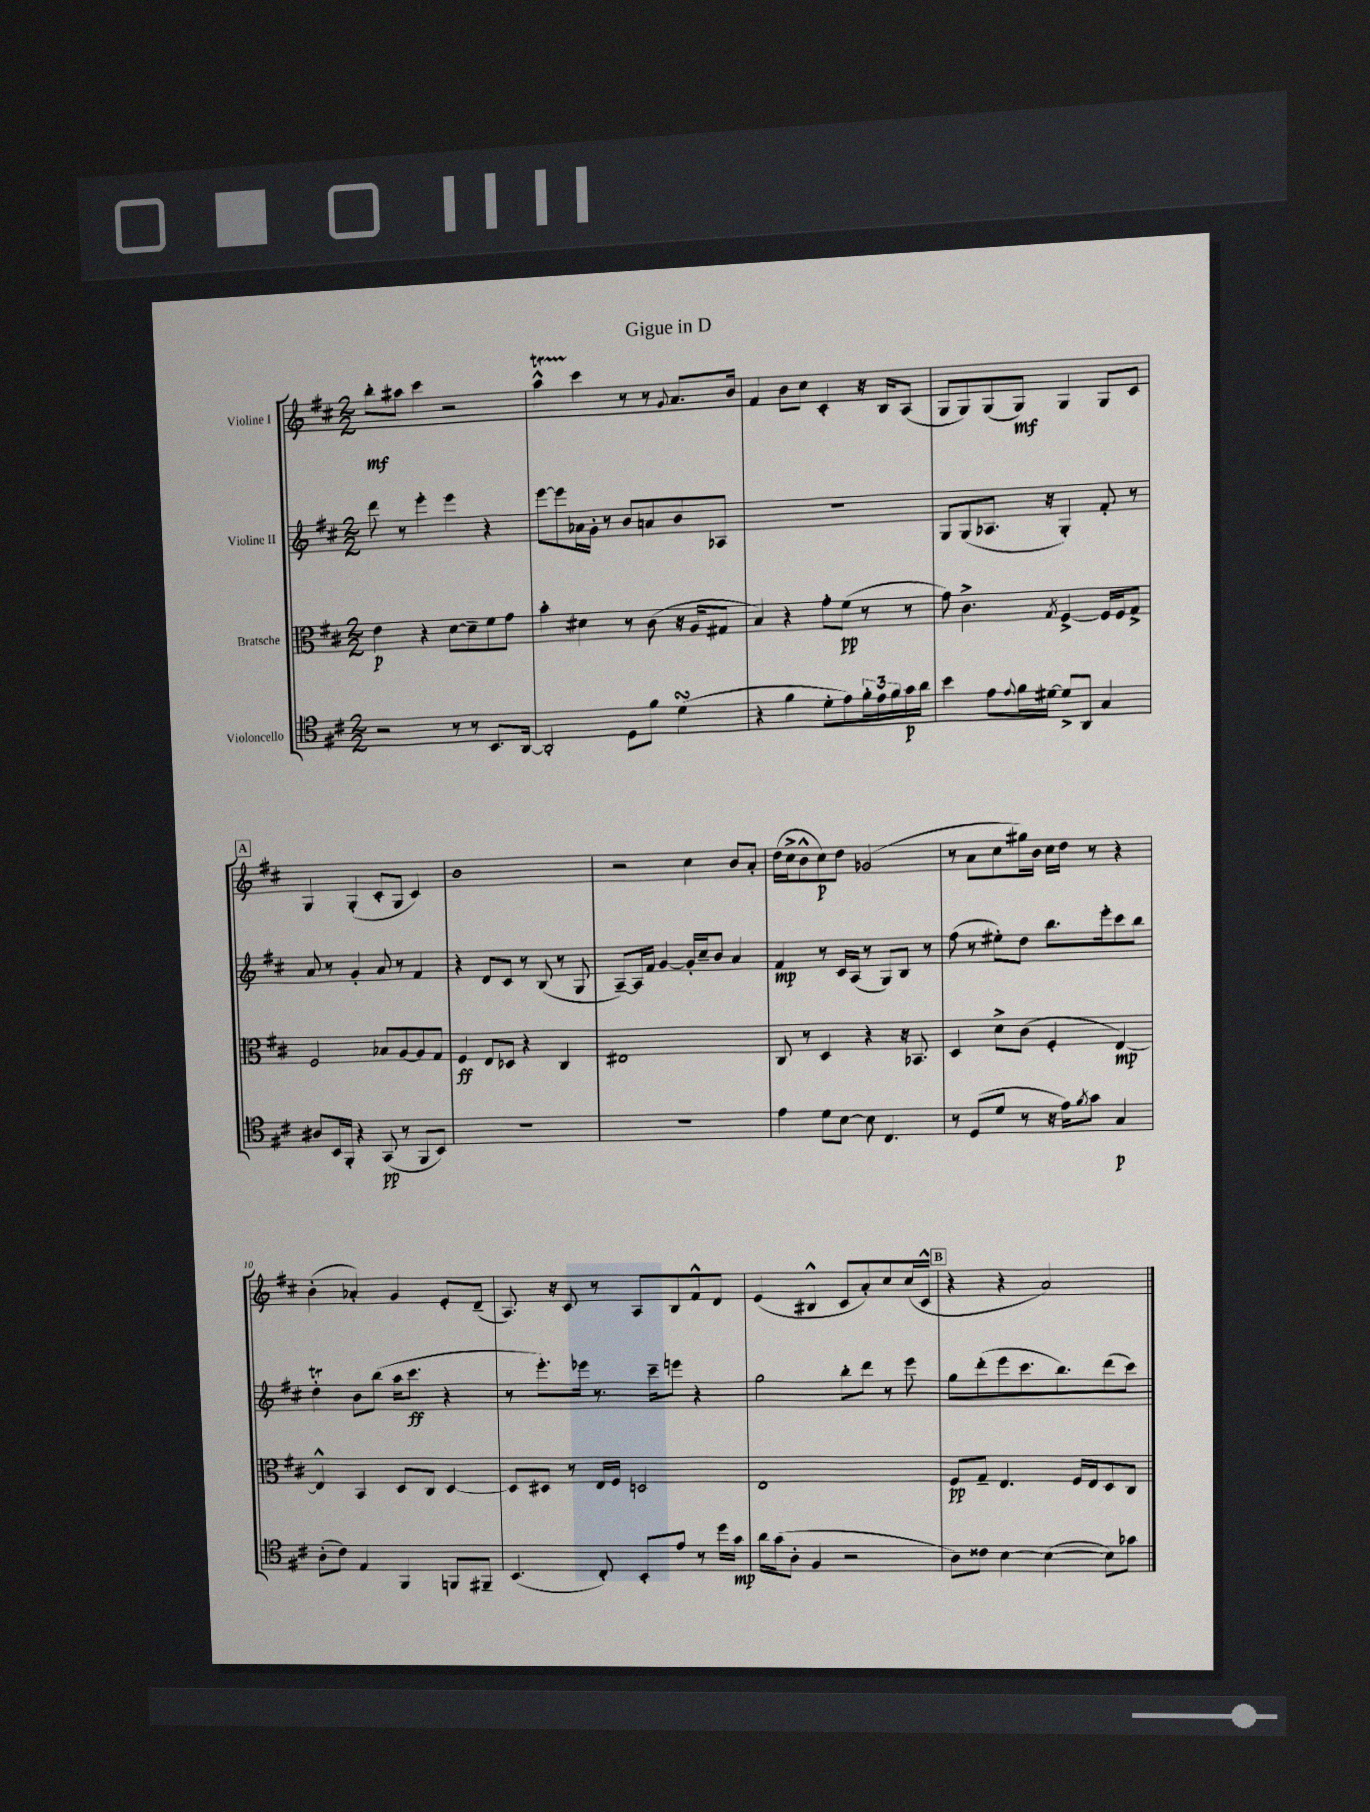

**kern	**dynam	**kern	**dynam	**kern	**dynam	**kern	**dynam
*part4	*part4	*part3	*part3	*part2	*part2	*part1	*part1
*staff4	*staff4	*staff3	*staff3	*staff2	*staff2	*staff1	*staff1
*I"Violoncello	*	*I"Bratsche	*	*I"Violine II	*	*I"Violine I	*
*clefC4	*	*clefC3	*	*clefG2	*	*clefG2	*
*k[f#c#]	*	*k[f#c#]	*	*k[f#c#]	*	*k[f#c#]	*
*M2/2	*	*M2/2	*	*M2/2	*	*M2/2	*
=1	=1	=1	=1	=1	=1	=1	=1
2r	.	4e\	p	8ddd\	.	8bb'\L	mf
.	.	.	.	8r	.	8aa#X\J	.
.	.	4r	.	4eee'\	.	4ccc#\	.
8r	.	[8d\L	.	4eee\	.	2r	.
8r	.	8d~\]	.	.	.	.	.
8.BB/L	.	8f#\	.	4r	.	.	.
.	.	8g\J	.	.	.	.	.
[16AA/Jk	.	.	.	.	.	.	.
=2	=2	=2	=2	=2	=2	=2	=2
2AA'/]	.	4b'\	.	[8eee\L	.	4aaT^^\	.
.	.	.	.	8eee\]	.	.	.
.	.	4d#X\	.	16a-X\L	.	4ccc#\	.
.	.	.	.	16g'\JJ	.	.	.
.	.	.	.	8r	.	.	.
8D\L	.	8r	.	8b/L	.	8r	.
8f#\J	.	(8c#\	.	8an/	.	8r	.
.	.	.	.	.	.	8qqg/	.
(4dsSSs\	.	16r	.	8b/	.	8.a/L	.
.	.	16A/KL	.	.	.	.	.
.	.	8G#X/J	.	8A-X/J	.	.	.
.	.	.	.	.	.	16b/Jk	.
=3	=3	=3	=3	=3	=3	=3	=3
4r	.	4B/)	.	1r	.	4f#/	.
4f#\	.	4r	.	.	.	8b\L	.
.	.	.	.	.	.	8cc#\J	.
8d'\L	.	8g'\L	.	.	.	4c#'/	.
8e\)	.	(8f#\J	pp	.	.	.	.
24f#'\L	.	8r	.	.	.	16r	.
24e\	.	.	.	.	.	.	.
.	.	.	.	.	.	16B/KL	.
24f#\	.	.	.	.	.	.	.
16g\	p	8r	.	.	.	(8A/J	.
16a\JJ	.	.	.	.	.	.	.
=4	=4	=4	=4	=4	=4	=4	=4
4b\	.	8g\)	.	8G/L	.	8G/L	.
.	.	4.c#^\	.	(8G/	.	8G/)	.
8e\L	.	.	.	8.A-X/J	.	(8G/	.
8qqe/	.	.	.	.	.	.	.
16f#\L	.	.	.	.	.	8G/J)	mf
[16d#X\JJ	.	.	.	16r	.	.	.
.	.	8qG/	.	.	.	.	.
8d#^/L]	.	[4F#^/	.	4G'/)	.	4G/	.
8AA/J	.	.	.	.	.	.	.
4G/	.	16F#/LL]	.	8f#'/	.	8G/L	.
.	.	16F#/J	.	.	.	.	.
.	.	8G^/J	.	8r	.	8c#/J	.
!!LO:LB:g=z
!!LO:REH:place=s1:t=A
=5	=5	=5	=5	=5	=5	=5	=5
8A#X/L	.	2F#/	.	8a/	.	4G/	.
16BB/L	.	.	.	8r	.	.	.
16FF#'/JJ	.	.	.	.	.	.	.
4r	.	.	.	4g'/	.	(4G'/	.
(8GG/	pp	8B-X/L	.	8a/	.	8c#'/L	.
8r	.	[8A/	.	8r	.	8G/J	.
8FF#/L	.	8A/]	.	4f#/	.	4c#/)	.
8BB/J)	.	8G/J	.	.	.	.	.
=6	=6	=6	=6	=6	=6	=6	=6
1r	.	4F#/	ff	4r	.	1b	.
.	.	8E/L	.	8d/L	.	.	.
.	.	8D-X/J	.	8c#/J	.	.	.
.	.	4r	.	8r	.	.	.
.	.	.	.	(8B/	.	.	.
.	.	4C#/	.	8r	.	.	.
.	.	.	.	8G/	.	.	.
=7	=7	=7	=7	=7	=7	=7	=7
1r	.	1E#X	.	[8A~/L)	.	2r	.
.	.	.	.	16A/L]	.	.	.
.	.	.	.	16f#/JJ	.	.	.
.	.	.	.	[4g/	.	.	.
.	.	.	.	16g'/LL]	.	4cc#\	.
.	.	.	.	16cc#~/J	.	.	.
.	.	.	.	8b/J	.	.	.
.	.	.	.	4a/	.	8b/L	.
.	.	.	.	.	.	8a'/J	.
=8	=8	=8	=8	=8	=8	=8	=8
4e\	.	8C#/	.	4f#/	mp	(16dd\LL	.
.	.	.	.	.	.	16cc#^\J	.
.	.	8r	.	.	.	8b^^\	.
8d\L	.	4D/	.	8r	.	8cc#\)	p
[8B\J	.	.	.	16c#/LL	.	8dd\J	.
.	.	.	.	(16A/JJ	.	.	.
8B\]	.	4r	.	8r	.	(2g-X/	.
4.C#/	.	.	.	8G/L)	.	.	.
.	.	16r	.	8B/J	.	.	.
.	.	8.BB-X/	.	.	.	.	.
.	.	.	.	8r	.	.	.
=9	=9	=9	=9	=9	=9	=9	=9
8r	.	4D/	.	(8ff#\	.	8r	.
(8D/L	.	.	.	8r	.	8a\L	.
8d/J	.	8d^\L	.	8ee#X'\L)	.	8cc#\	.
8r	.	(8c#\J	.	8dd\J	.	16gg#X\L)	.
.	.	.	.	.	.	16b\JJ	.
16r	.	4F#'/	.	8.bb\L	.	16cc#\LL	.
16e\KL)	.	.	.	.	.	16dd\JJ	.
8qf#/	.	.	.	.	.	.	.
8g\J	.	.	.	.	.	8r	.
.	.	.	.	16eee'\k	.	.	.
4G/	p	[4E/)	mp	8ccc#\	.	4r	.
.	.	.	.	8bb\J	.	.	.
!!LO:LB:g=z
=10	=10	=10	=10	=10	=10	=10	=10
(8A'\L	.	4E^^/]	.	4ddT'\	.	(4b'\	.
8c#\J)	.	.	.	.	.	.	.
4E/	.	4BB/	.	8b\L	.	4a-X'/)	.
.	.	.	.	(8bb\J	.	.	.
4FF#/	.	8D/L	.	16aa\KL	.	4g/	.
.	.	.	.	8.ccc#\J	ff	.	.
.	.	8C#/J	.	.	.	.	.
8FFn/L	.	[4D/	.	4r	.	8e'/L	.
8FF#X~/J	.	.	.	.	.	(8d~/J	.
=11	=11	=11	=11	=11	=11	=11	=11
(4.BB/	.	8D/L]	.	8r	.	8.A/)	.
.	.	8D#X/J	.	8.eee'\L)	.	.	.
.	.	.	.	.	.	16r	.
.	.	8r	.	.	.	8c#/	.
.	.	.	.	16eee-X\Jk	.	.	.
8C#'/)	.	16E/LL	.	8.r	.	8r	.
.	.	16F#/JJ	.	.	.	.	.
8BB'/L	.	2Dn/	.	.	.	8A/L	.
.	.	.	.	16ccc#~\KL	.	.	.
8e/J	.	.	.	8eeen\J	.	8B/	.
8r	.	.	.	4r	.	8f#^^/	.
16dd\LL	.	.	.	.	.	8d/J	.
16g\JJ	mp	.	.	.	.	.	.
=12	=12	=12	=12	=12	=12	=12	=12
16a\LL	.	1E	.	2gg\	.	(4e/	.
(16g\J	.	.	.	.	.	.	.
8A'\J	.	.	.	.	.	.	.
4F#/	.	.	.	.	.	4B#X^^/	.
2r	.	.	.	8bb'\L	.	8c#/L	.
.	.	.	.	8ddd\J	.	8a'/)	.
.	.	.	.	8r	.	8cc#/	.
.	.	.	.	8eee\	.	(16cc#/L	.
.	.	.	.	.	.	16c#^^/JJ	.
!!LO:REH:place=s1:t=B
=13	=13	=13	=13	=13	=13	=13	=13
8A\L)	.	8F#/L	pp	8gg\L	.	4r	.
8c##X\J	.	8G~/J	.	(8ddd'\	.	.	.
[4B\	.	4.E/	.	8eee\	.	4r	.
.	.	.	.	8.ccc#\	.	.	.
(4B\_	.	.	.	.	.	2a/)	.
.	.	.	.	8.bb\)	.	.	.
.	.	16F#/LL	.	.	.	.	.
.	.	16E/J	.	.	.	.	.
8B\L])	.	8D/	.	(8ddd\	.	.	.
8g-X\J	.	8C#/J	.	8ccc#\J)	.	.	.
==	==	==	==	==	==	==	==
*-	*-	*-	*-	*-	*-	*-	*-
